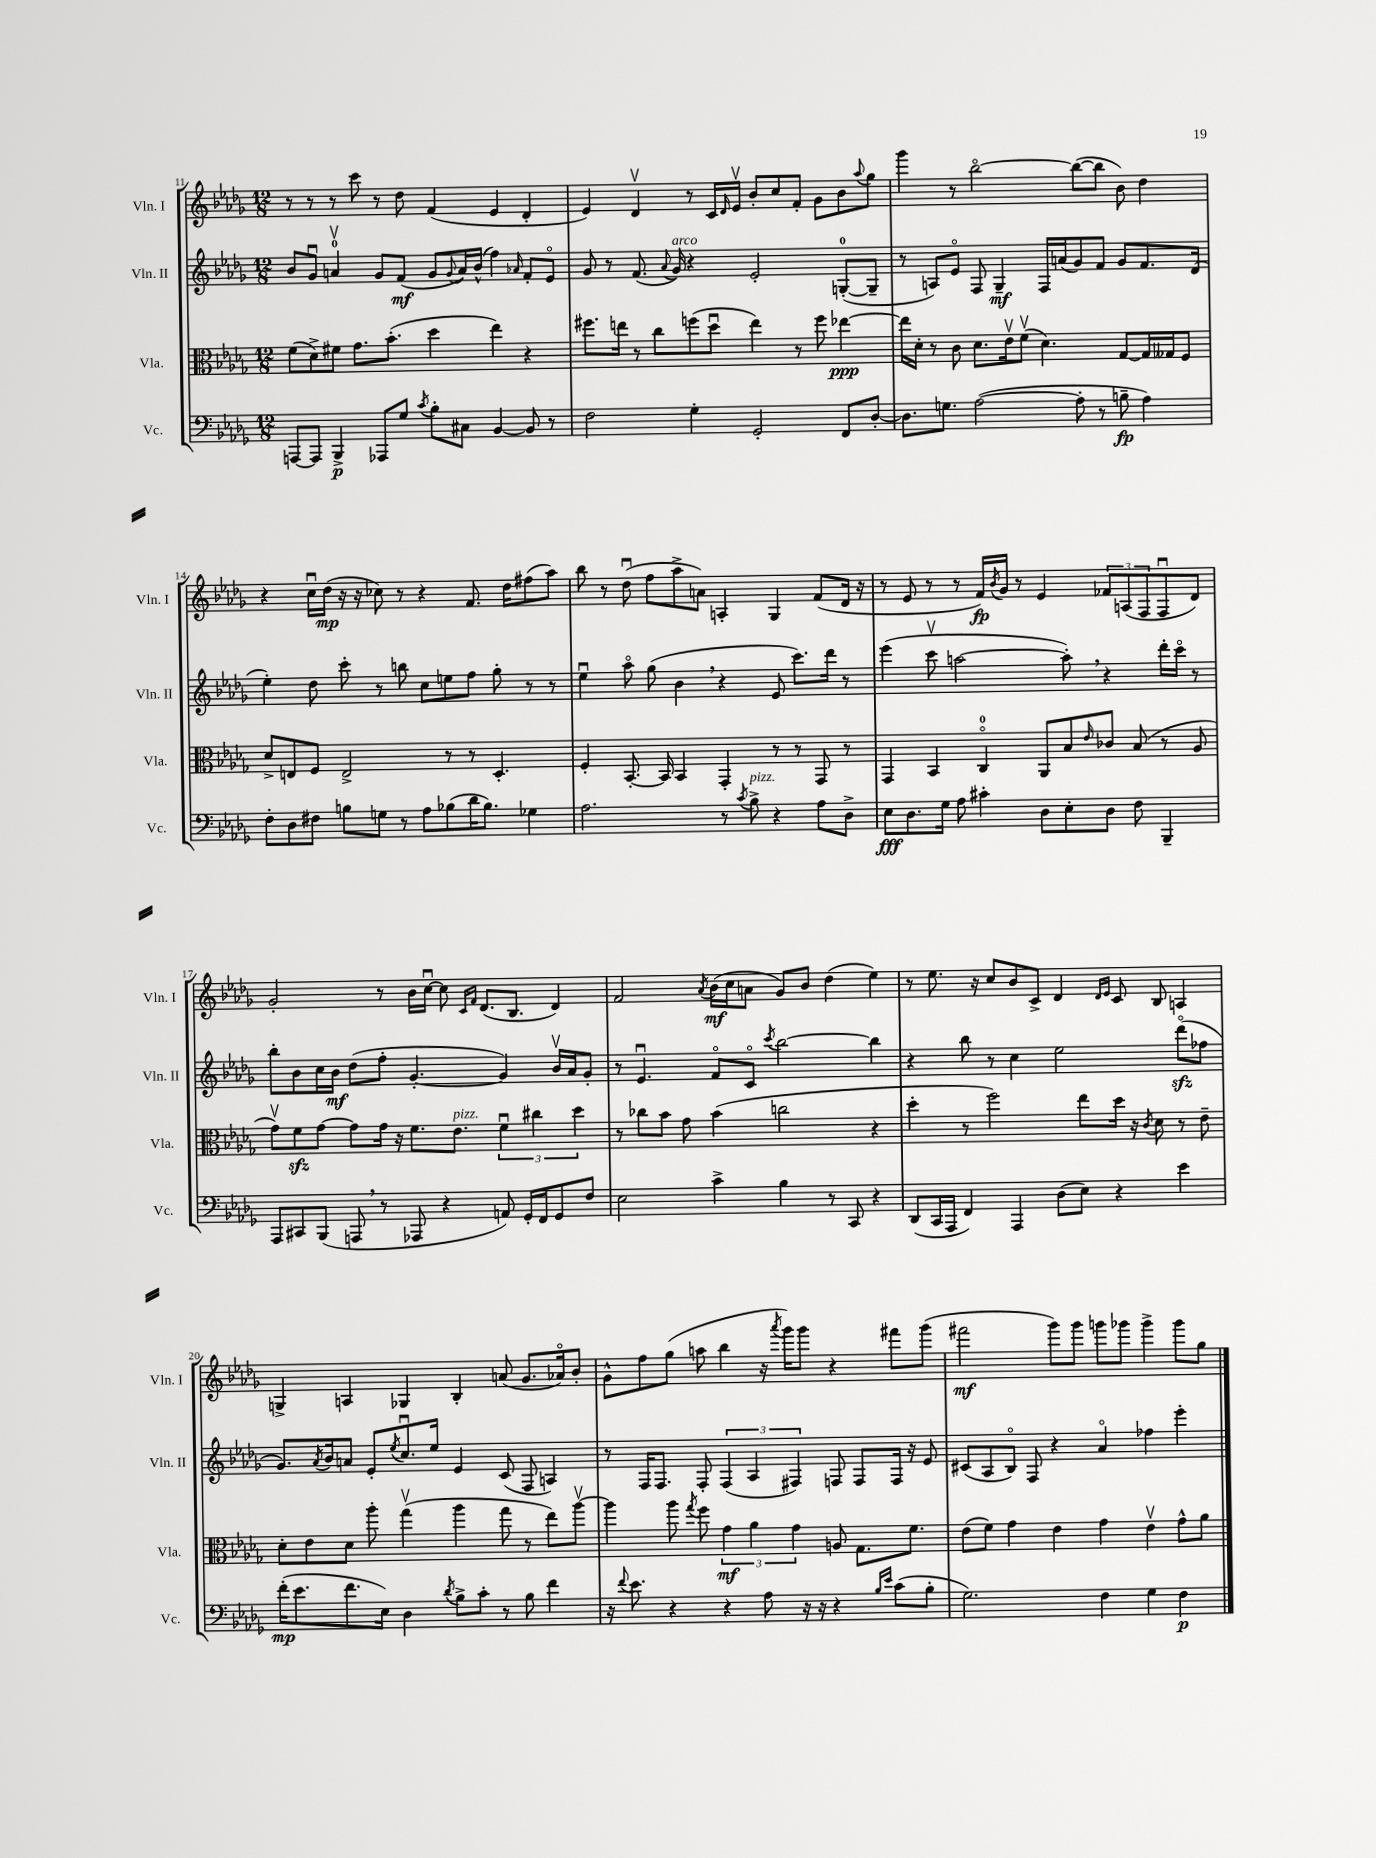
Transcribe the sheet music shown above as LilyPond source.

<<
\new StaffGroup <<
\new Staff = "s0" \with { instrumentName = "Vln. I" shortInstrumentName = "Vln. I" } {
    \clef treble \key des \major \numericTimeSignature \time 12/8
    r8 r8 r8 c'''8 r8 des''8 f'4( ees'4 des'4-. |
    ees'4) des'4\upbow r8 c'16 \grace { des'16 } ees'16\upbow bes'8-. c''8 f'8-. ges'8 bes'8 \appoggiatura { aes''8 } ges''8 |
    ges'''4 r8 bes''2~\flageolet bes''8~( bes''8 bes'8) des''4 |
    r4 c''16\downbow des''16\mp( r16 r16 ces''8) r8 r4 f'8. des''16 fis''8( aes''8) |
    bes''8 r8 des''8\downbow( f''8 aes''8-> a'8) a4-. ges4 f'8( des'16 r16 |
    r8 ees'8 r8 r8 f'16\fp) \acciaccatura { bes'8 } ges'16 r8 ees'4 \tuplet 3/2 { fes'8 a8( f8 } f8\downbow des'8) |
    ges'2-. r8 bes'16 c''16~\downbow c''8 \grace { c'16 f'16 } des'8.( bes8. des'4) |
    f'2 \acciaccatura { aes'8 } bes'16\mf( c''16 a'8 ges'8) bes'8 des''4( ees''4) |
    r8 ees''8. r16 c''8 bes'8 c'8-> des'4 \grace { des'16 ees'16 } c'8 bes8 a4 |
    g4-> a4 ges4 bes4-. a'8( ges'8. aes'16\flageolet) bes'8-. |
    ges'8-^ f''8 ges''8( a''8 bes''4 r16 \acciaccatura { aes'''8 } ges'''16) ges'''8 r4 fis'''8 ges'''8( |
    fis'''2\mf ges'''8) ges'''8 g'''8 ges'''8 ges'''4-> ges'''8 ges''8 \bar "|." |
}
\new Staff = "s1" \with { instrumentName = "Vln. II" shortInstrumentName = "Vln. II" } {
    \clef treble \key des \major \numericTimeSignature \time 12/8
    bes'8 ges'8\downbow a'4-0\upbow ges'8 f'8\mf( ges'8 \appoggiatura { ges'8 } a'16) bes'16-^( f''4) \grace { aes'16 } f'8-. ees'8\flageolet |
    ges'8 r8 f'8.( \appoggiatura { aes'8 } ges'16^\markup { \italic "arco" }) r4 ees'2-. g8-0~-.( g8-- |
    r8 a8) ees'8\flageolet f8 ges4--\mf f16 a'16( ges'8) f'8 ges'8 f'8. des'16( |
    ees''4-.) des''8 c'''8-. r8 b''8 c''8 e''8 f''8 ges''8-. r8 r8 |
    ees''4\downbow aes''8\flageolet ges''8( bes'4 \breathe r4 ees'8 c'''8.) des'''16 r8 |
    ees'''4( c'''8\upbow a''2~ a''8-.) \breathe r4 des'''16-. c'''16\flageolet r8 |
    bes''8-. bes'8 c''16 bes'16\mf des''8( f''8-. ges'4.~-. ges'4) bes'16\upbow aes'16 ges'8-. |
    r8 ees'4.\downbow f'8\flageolet c'8\flageolet \acciaccatura { c'''8 } bes''2~ bes''4 |
    r4 bes''8 r8 c''4 ees''2 des'''8\flageolet\sfz( fes''8 |
    ges'8.) \acciaccatura { aes'8 } bes'16 a'8 ees'8-. \acciaccatura { ees''8 } c''8.\downbow ees''16 ees'4 c'8( f8 a4) |
    r8 f16 f8. f8-. \tuplet 3/2 { f4( aes4 fis4) } f8 f8 f16 r16 ees'8 |
    cis'8( aes8 bes8\flageolet) f8 r4 aes'4\flageolet fes''4 ees'''4-. \bar "|." |
}
\new Staff = "s2" \with { instrumentName = "Vla." shortInstrumentName = "Vla." } {
    \clef alto \key des \major \numericTimeSignature \time 12/8
    f'8( des'8->) fis'8 ges'8. bes'8.-.( des''4 ees''4) r4 |
    fis''8. e''16 r8 c''8 f''8( des''8\downbow e''4) r8 f''8 ees''4~\ppp |
    ees''16 des'16-. r8 c'8 des'8. ees'16\upbow f'8\upbow( des'4.) ges8~ ges16 geses16 f8 |
    des'8-> e8 f8 e2-> r8 r8 des4.-. |
    f4-. bes,8.~-. bes,16 bes,4 ges,4-. r8 r8 ges,8 r8 |
    ges,4 bes,4 c4-0\flageolet aes,8 bes8 \grace { ees'16 } ces'8 bes8( r8 aes8 |
    ges'8\upbow) f'8\sfz ges'8~ ges'8 ges'16 r16 f'8. ees'8.^\markup { \italic "pizz." } \tuplet 3/2 { f'4\downbow cis''4 des''4 } |
    r8 ces''8 bes'8 ges'8 bes'4( c''2 r4 |
    des''4-. r8 f''2) ees''8 des''16 r16 \acciaccatura { c'8 } des'8 r8 ees'8-- |
    des'8-. ees'8 des'8 aes''8-. ges''4\upbow( aes''4 ges''8 r8 ees''8) aes''8~\upbow |
    aes''4 aes''8 \acciaccatura { ges''8 } f''8 \tuplet 3/2 { ges'4\mf aes'4 ges'4 } a8 ges8. f'8. |
    ees'8( f'8) ges'4 ees'4 ges'4 ees'4\upbow ges'8-^ aes'8 \bar "|." |
}
\new Staff = "s3" \with { instrumentName = "Vc." shortInstrumentName = "Vc." } {
    \clef bass \key des \major \numericTimeSignature \time 12/8
    a,,8~ a,,8 bes,,4->\p aes,,8 ges8 \acciaccatura { c'8 } bes8-. cis8 bes,4~ bes,8 r8 |
    f2 ges4-. ges,2-. f,8 des8~-. |
    des8. g8. aes2~( aes8-. r8 b8--\fp aes4) |
    f8-. des8 fis8 b8 g8 r8 aes8 bes8( des'16 bes8.) ges4 |
    aes2. r8 \acciaccatura { c'8 } bes8->^\markup { \italic "pizz." } r4 aes8 des8-> |
    ees8\fff des8. ges16 aes8 cis'4-. des8 ees8-. des8 f8 bes,,4-- |
    aes,,8 cis,8 bes,,8( a,,8 \breathe r8 aes,,8 r4 a,8) ges,16-. f,16 ges,8 f8 |
    ees2 c'4-> bes4 r8 c,8 r4 |
    des,8( c,16 aes,,16 f,4) aes,,4 des8( ees8) r4 ees'4 |
    f'16-.\mp( ees'8. f'8. ees16) des4 \acciaccatura { des'8 } bes8-> c'8-. r8 bes8 f'4 |
    r16 \appoggiatura { f'8 } ees'8. r4 r4 aes8 r16 r16 r4 \grace { bes16 ees'16 } c'8( bes8-. |
    ges2.) f4 ges4 f4\p \bar "|." |
}
>>
>>
\layout { \context { \Score currentBarNumber = #11 } }
